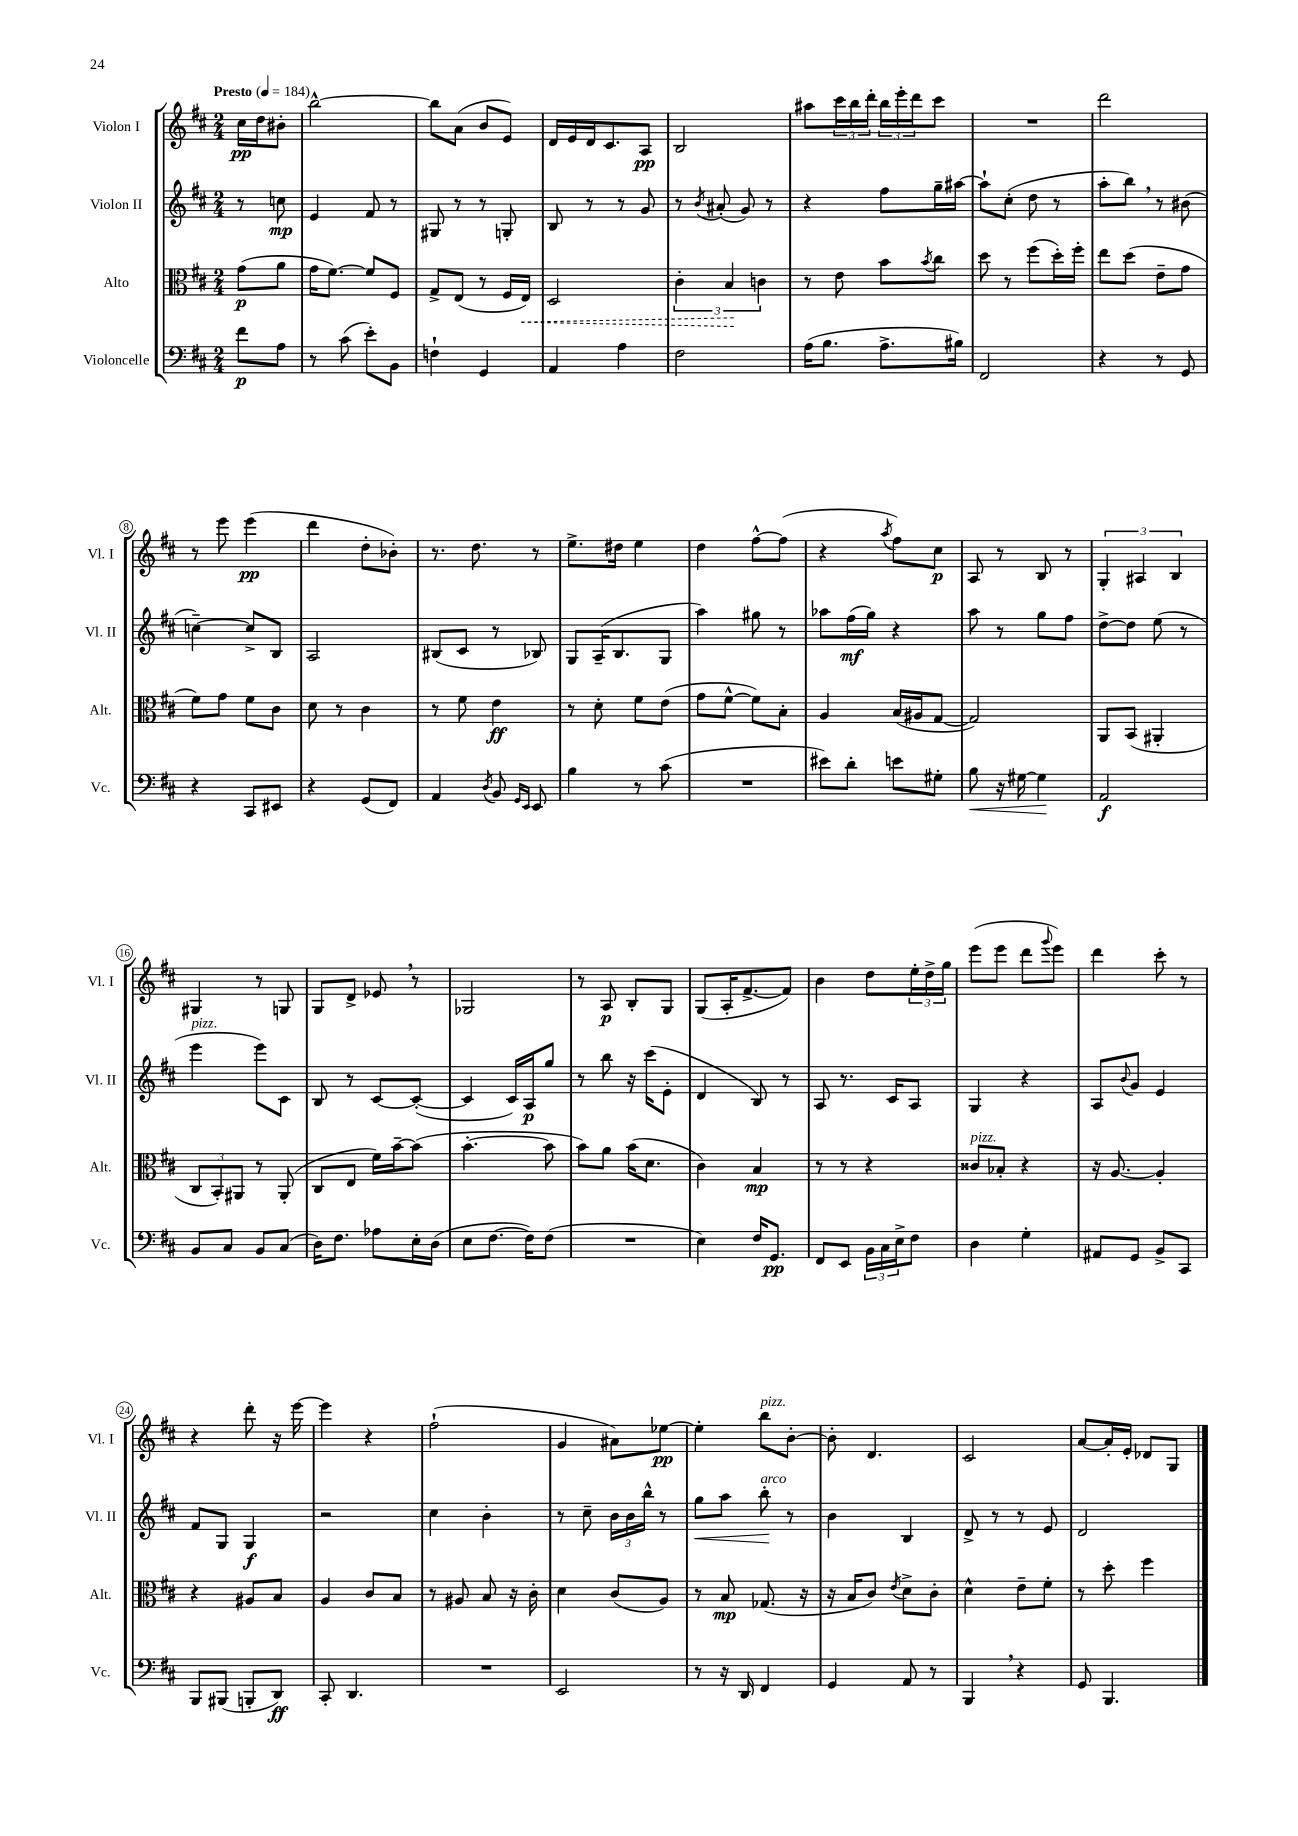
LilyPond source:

<<
\new StaffGroup <<
\new Staff = "s0" \with { instrumentName = "Violon I" shortInstrumentName = "Vl. I" } {
    \clef treble \key d \major \numericTimeSignature \time 2/4 \partial 4 \tempo "Presto" 4 = 184
    cis''16\pp d''16 bis'8-. |
    b''2~-^ |
    b''8 a'8( b'8 e'8) |
    d'16 e'16 d'16 cis'8. a8\pp |
    b2 |
    ais''8 \tuplet 3/2 { cis'''16 b''16 d'''16-. } \tuplet 3/2 { b''16 e'''16-. d'''16 } cis'''8 |
    R2 |
    d'''2 |
    r8 e'''8 e'''4\pp( |
    d'''4 d''8-. bes'8-.) |
    r8. d''8. r8 |
    e''8.-> dis''16 e''4 |
    d''4 fis''8~-^ fis''8( |
    r4 \acciaccatura { a''8 } fis''8) cis''8\p |
    a8 r8 b8 r8 |
    \tuplet 3/2 { g4-. ais4 b4 } |
    gis4 r8 g8 |
    g8 d'8-> ees'8 \breathe r8 |
    ges2 |
    r8 a8\p b8-. g8 |
    g8( a16-. fis'8.~-> fis'8) |
    b'4 d''8 \tuplet 3/2 { e''16-. d''16-> g''16 } |
    e'''8( e'''8 d'''8 \appoggiatura { g'''8 } e'''8) |
    d'''4 cis'''8-. r8 |
    r4 d'''8-. r16 e'''16~ |
    e'''4 r4 |
    fis''2-!( |
    g'4 ais'8) ees''8~\pp |
    ees''4-. b''8^\markup { \italic "pizz." } b'8~-. |
    b'8-. d'4. |
    cis'2 |
    a'8~ a'16-. e'16-. des'8 g8 \bar "|." |
}
\new Staff = "s1" \with { instrumentName = "Violon II" shortInstrumentName = "Vl. II" } {
    \clef treble \key d \major \numericTimeSignature \time 2/4 \partial 4
    r8 c''8\mp |
    e'4 fis'8 r8 |
    gis8 r8 r8 g8-. |
    b8 r8 r8 g'8 |
    r8 \acciaccatura { b'8 } ais'8-.( g'8) r8 |
    r4 fis''8 g''16-- ais''16~ |
    ais''8-! cis''8-.( d''8 r8 |
    a''8-. b''8) \breathe r8 bis'8( |
    c''4~--) c''8-> b8 |
    a2 |
    bis8( cis'8 r8 bes8) |
    g8 a16--( b8. g8 |
    a''4) gis''8 r8 |
    aes''8 fis''16\mf( g''16) r4 |
    a''8 r8 g''8 fis''8 |
    d''8~-> d''8 e''8( r8 |
    e'''4^\markup { \italic "pizz." } e'''8) cis'8 |
    b8 r8 cis'8~ cis'8~-.( |
    cis'4 cis'16) a16\p g''8 |
    r8 b''8 r16 cis'''16( e'8-. |
    d'4 b8) r8 |
    a8 r8. cis'16 a8 |
    g4 r4 |
    a8 \appoggiatura { b'8 } g'8 e'4 |
    fis'8 g8 g4\f |
    r2 |
    cis''4 b'4-. |
    r8 cis''8-- \tuplet 3/2 { b'16 b'16 b''16-^ } r8 |
    g''8\< a''8 b''8-.\!^\markup { \italic "arco" } r8 |
    b'4 b4 |
    d'8-> r8 r8 e'8 |
    d'2 \bar "|." |
}
\new Staff = "s2" \with { instrumentName = "Alto" shortInstrumentName = "Alt." } {
    \clef alto \key d \major \numericTimeSignature \time 2/4 \partial 4
    g'8\p( a'8 |
    g'16 fis'8.~) fis'8 fis8 |
    g8-> e8( r8 fis16 \once \override Hairpin.style = #'dashed-line e16\<) |
    d2 |
    \tuplet 3/2 { cis'4-. b4\! c'4 } |
    r8 e'8 b'8 \acciaccatura { b'8 } cis''8 |
    d''8 r8 fis''8( d''16-.) fis''16-. |
    e''8 d''8( e'8-- g'8 |
    fis'8) g'8 fis'8 cis'8 |
    d'8 r8 cis'4 |
    r8 fis'8 e'4\ff |
    r8 d'8-. fis'8 e'8( |
    g'8 fis'8~-^ fis'8) b8-. |
    a4 b16( ais16 g8~ |
    g2) |
    a,8 b,8( ais,4-. |
    \tuplet 3/2 { cis8 b,8-.) ais,8 } r8 ais,8-.( |
    cis8 e8 fis'16) b'16~-- b'8( |
    b'4.~-. b'8 |
    b'8) a'8 b'16( d'8. |
    cis'4) b4\mp |
    r8 r8 r4 |
    cisis'8^\markup { \italic "pizz." } bes8-. r4 |
    r16 a8.~ a4-. |
    r4 ais8 b8 |
    a4 cis'8 b8 |
    r8 ais8 b8 r16 cis'16-. |
    d'4 cis'8( a8) |
    r8 b8\mp ges8.( r16 |
    r16 b16 cis'8) \acciaccatura { e'8 } d'8-> cis'8-. |
    d'4-^ e'8-- fis'8-. |
    r8 d''8-. fis''4 \bar "|." |
}
\new Staff = "s3" \with { instrumentName = "Violoncelle" shortInstrumentName = "Vc." } {
    \clef bass \key d \major \numericTimeSignature \time 2/4 \partial 4
    fis'8\p a8 |
    r8 cis'8( e'8-.) b,8 |
    f4-! g,4 |
    a,4 a4 |
    fis2 |
    a16( b8. a8.-> bis16) |
    fis,2 |
    r4 r8 g,8 |
    r4 cis,8 eis,8 |
    r4 g,8( fis,8) |
    a,4 \acciaccatura { d8 } b,8 \grace { g,16 e,16 } e,8 |
    b4 r8 cis'8( |
    R2 |
    eis'8) d'8-. e'8 gis8-. |
    b8\< r16 gis16~ gis4\! |
    a,2\f |
    b,8 cis8 b,8 cis8( |
    d16) fis8. aes8 e16-. d16( |
    e8 fis8.~ fis16) fis8( |
    R2 |
    e4) fis16 g,8.\pp |
    fis,8 e,8 \tuplet 3/2 { b,16 cis16 e16-> } fis8 |
    d4 g4-. |
    ais,8 g,8 b,8-> cis,8 |
    b,,8 bis,,8( b,,8-. d,8\ff) |
    cis,8-. d,4. |
    R2 |
    e,2 |
    r8 r16 d,16 fis,4 |
    g,4 a,8 r8 |
    b,,4 \breathe r4 |
    g,8 b,,4. \bar "|." |
}
>>
>>
\layout { \context { \Score \override BarNumber.stencil = #(make-stencil-circler 0.1 0.3 ly:text-interface::print) } }
